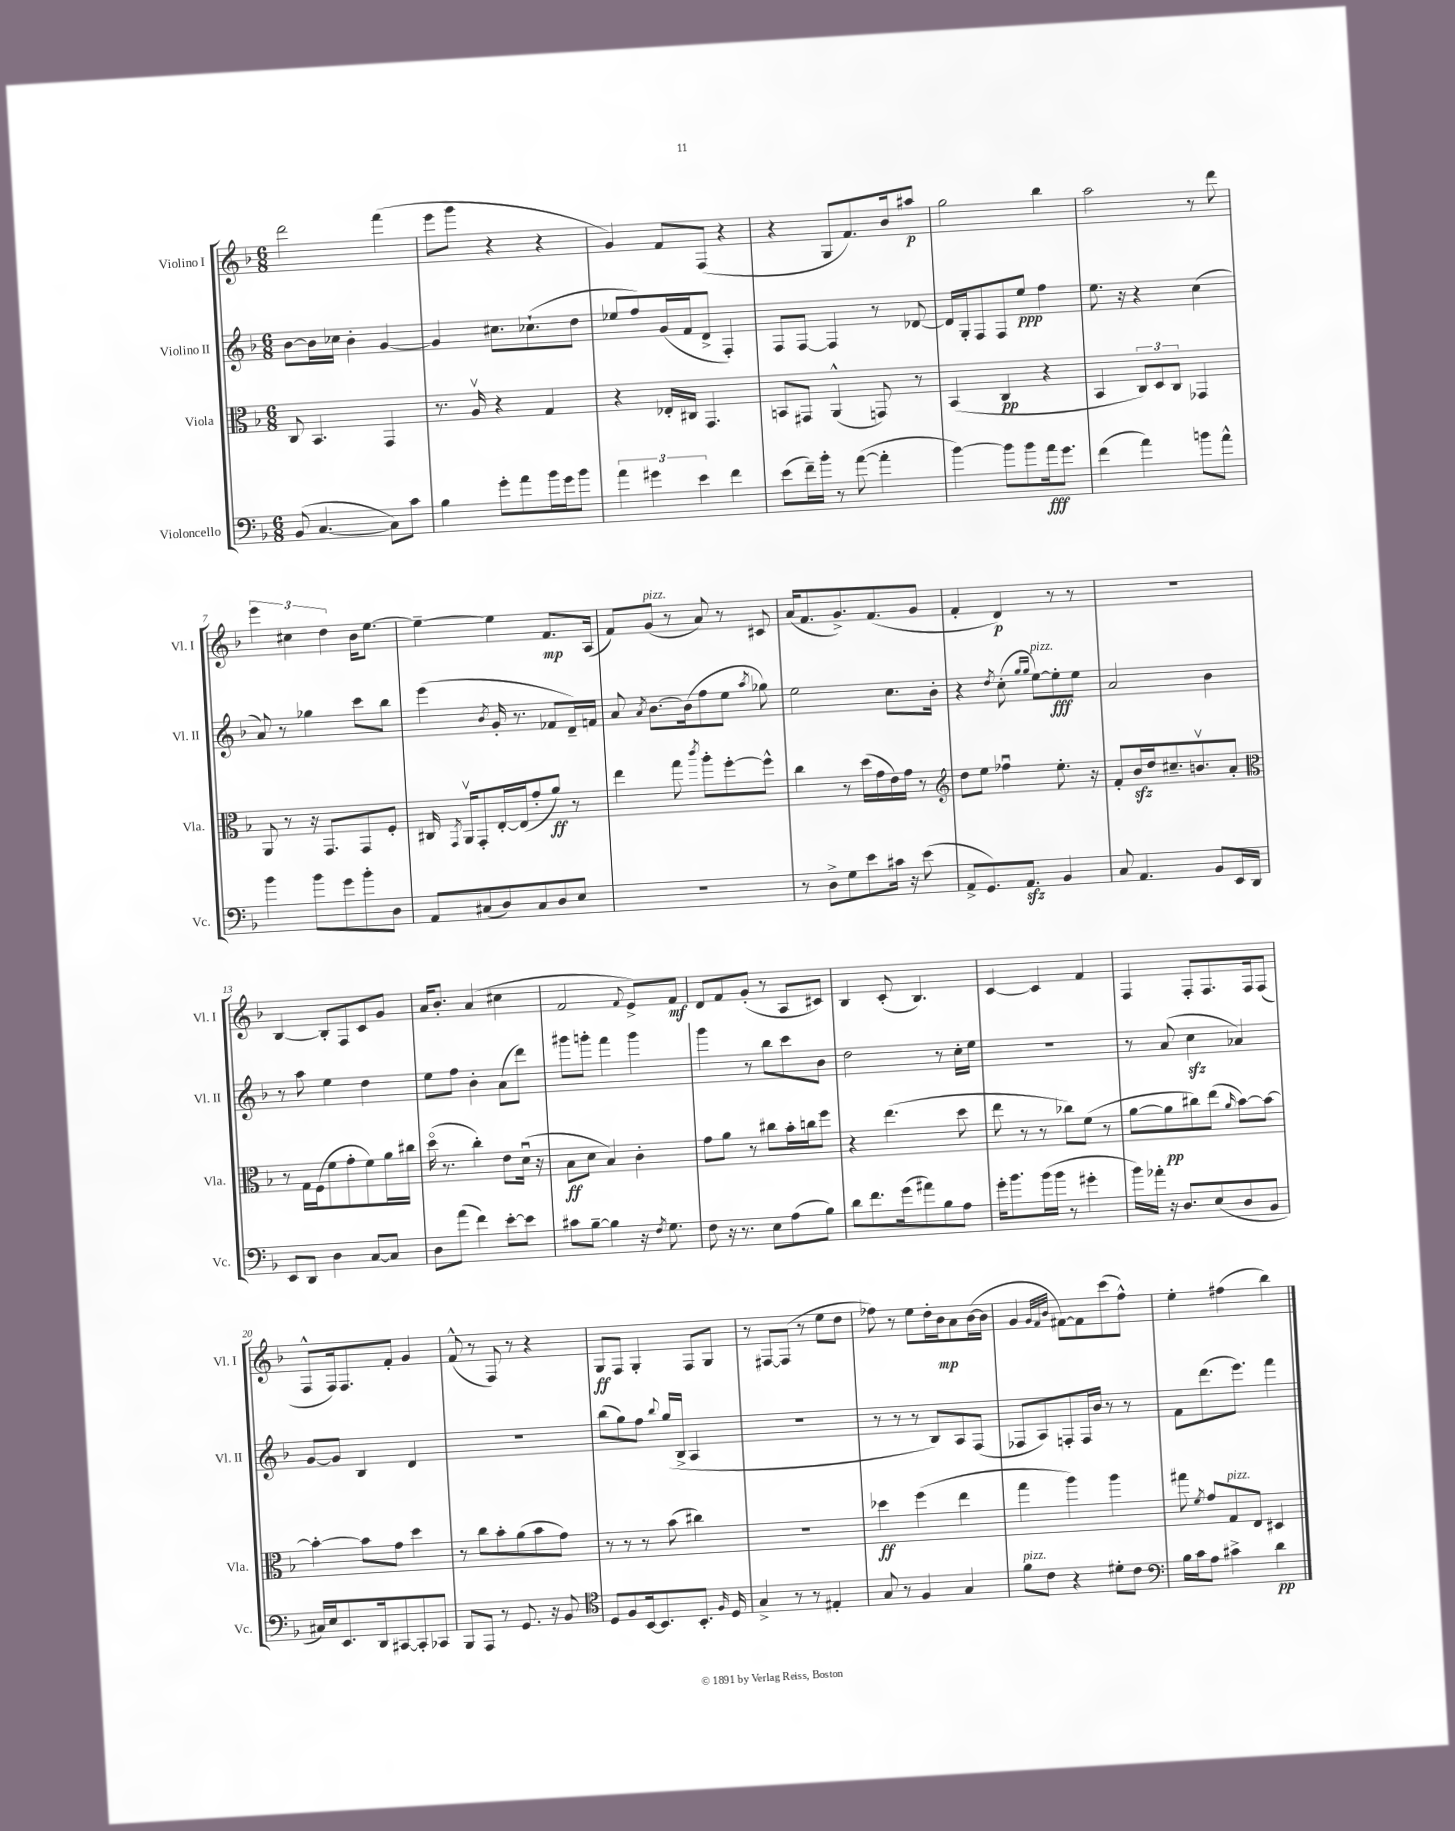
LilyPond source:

<<
\new StaffGroup <<
\new Staff = "s0" \with { instrumentName = "Violino I" shortInstrumentName = "Vl. I" } {
    \clef treble \key f \major \numericTimeSignature \time 6/8
    \autoBeamOff d'''2 f'''4( |
    e'''8[ g'''8] r4 r4 |
    g'4) f'8[ f8]( r4 |
    r4 g8[ f'8.) bes'16 ais''8]\p |
    g''2 bes''4 |
    a''2 r8 d'''8 |
    \tuplet 3/2 { e'''4 cis''4 d''4 } bes'16[ e''8.]~ |
    e''4~-- e''4 f'8.[\mp a16]( |
    f'8[) g'8]^\markup { \italic "pizz." }( r8 a'8) r8 cis'8 |
    a'16[( f'8. g'8.->) f'8.( g'8] |
    f'4-. d'4\p) r8 r8 |
    r2. |
    bes4~ bes8[-. f8 c'8 g'8] |
    a'16[ bes'8.]-. a'4( cis''4 |
    f'2 \appoggiatura { f'8 } e'8[->) f'8]\mf |
    d'8[ f'8 g'8]-.( r8 a8[ cis'8]) |
    bes4 c'8-.( bes4.) |
    c'4~ c'4 f'4 |
    f4 f8[-. f8. f16 f8]( |
    f8[-^ f16) f8. f'8]-. g'4 |
    f'8-^( r8 f8) r8 r4 |
    g8[\ff f8] g4-. f8[ g8] |
    r8 fis8[~ fis8]( r8 e''8[ d''8] |
    fes''8) r8 e''8[ d''16-. bes'16\mp a'8 bes'16~( bes'16] |
    g'4 \grace { g'32[ f'32 bes'32] } fis'8[~) fis'8 c'''8( f''8]-^) |
    e''4-. fis''4( bes''4) \bar "|." |
}
\new Staff = "s1" \with { instrumentName = "Violino II" shortInstrumentName = "Vl. II" } {
    \clef treble \key f \major \numericTimeSignature \time 6/8
    \autoBeamOff bes'8[~ bes'16 ces''16] bes'4-. g'4~ |
    g'4 cis''8.[ ces''8.-!( d''8] |
    ees''8[ f''8) g'16( f'16 d'8]-> f4-.) |
    f8[ f8]~ f4 r8 des'8~ |
    des'16[ g16-. f8 f8 e''8]\ppp f''4 |
    e''8. r16 r4 c''4( |
    a'8) r8 ges''4 c'''8[ bes''8] |
    e'''4( \acciaccatura { bes'8 } g'16-. r8. fes'8[ d'16--) f'16] |
    a'8 \acciaccatura { a'8 } bes'8.[~ bes'16( f''8 e''8] \acciaccatura { a''8 } ges''8) |
    e''2 c''8.[ bes'16]-. |
    r4 \acciaccatura { d''8 } c''8-.( \grace { g''16[ g''16] } e''8[~^\markup { \italic "pizz." }) e''8-.\fff e''8] |
    a'2 bes'4 |
    r8 a''8 e''4 d''4 |
    e''8[ f''8] bes'4-. a'8[( d'''8]) |
    gis'''8[ g'''8]-. f'''4 g'''4 |
    g'''4 r8 bes''8[ c'''8 bes'8] |
    d''2 r8 c''16[-. e''16] |
    R2. |
    r8 a'8( c''4\sfz aes'4) |
    g'8[~ g'8] bes4 d'4 |
    R2. |
    bes''8[( g''8) f''8] \appoggiatura { bes''8 } g''16[( bes16]-> a4 |
    R2. |
    r8 r8 r8 bes8[) a8 f8]( |
    fes8[ a8) f8-. f16 bes'16] r8 r8 |
    f'8[ d'''8.( e'''8.]) f'''4 \bar "|." |
}
\new Staff = "s2" \with { instrumentName = "Viola" shortInstrumentName = "Vla." } {
    \clef alto \key f \major \numericTimeSignature \time 6/8
    \autoBeamOff c8 bes,4. g,4 |
    r8. a16\upbow r4 g4 |
    r4 ees16[-. cis16] g,4. |
    b,8[ gis,8] a,4-^( g,8) r8 |
    bes,4( c4\pp r4 |
    bes,4 \tuplet 3/2 { c8[) d8 c8] } ges,4 |
    a,8 r8 r16 g,8.[ g,8 f8]-. |
    cis16 \acciaccatura { g,8 } a,16[\upbow g,8-. e16~-. e16( g'8-. a'8]\ff) r8 |
    e''4 g''8 \acciaccatura { c'''8 } a''8[-. f''8~-. f''8]-^ |
    c''4 r8 d''16[( g'16 e'16) g'16] r8 |
    \clef treble d''8[ e''8] fes''4\downbow e''8.-. r16 |
    f'8[-. bes'16\sfz d''16 cis''8.-- b'8.\upbow a'8]-. |
    \clef alto r8 g16[ f16( f'8 g'8-. f'8) a'16 cis''16] |
    d''16\flageolet( r8. c''4-.) e'8[ d'16]\downbow( r16 |
    bes8[\ff d'8] bes4) c'4-. |
    g'8[ a'8] r8 cis''8[ bes'16-. c''16 f''8] |
    r4 e''4.( d''8 |
    e''8 r8 r8 ces''8[) f'8]( r8 |
    a'8[~ a'8\pp cis''8) e''8]( \grace { a'16 } bes'8[~) bes'8]~ |
    bes'4~-. bes'8[ g'8] d''4 |
    r8 c''8[ bes'8-. a'8( bes'8 g'8]) |
    r8 r8 r8 bes'8( cis''4) |
    R2. |
    des''4\ff f''4( e''4 |
    g''4 a''4) a''4 |
    gis''8 \acciaccatura { f'8 } g'8[ g8^\markup { \italic "pizz." } e8] dis4 \bar "|." |
}
\new Staff = "s3" \with { instrumentName = "Violoncello" shortInstrumentName = "Vc." } {
    \clef bass \key f \major \numericTimeSignature \time 6/8
    \autoBeamOff bes,8( c4.~ c8[) c'8] |
    bes4 g'8[-. a'8 bes'16 g'16 bes'8] |
    \tuplet 3/2 { a'4 gis'4 e'4 } f'4 |
    e'8[( f'16--) bes'16]-. r8 a'8~( a'4-. |
    bes'4~) bes'8[ bes'8 a'16\fff g'8.] |
    f'4( a'4) b'8[ a'8]-^ |
    bes'4 bes'8[ g'8 bes'8-. d8] |
    a,8[ cis8( d8) cis8 d8 e8] |
    R2. |
    r8 d8[-> g8 e'8 cis'16] r16 e'8( |
    a,8[-> g,8.) a,8.]\sfz bes,4 |
    c8 a,4. bes,8[ e,16 d,16] |
    e,8[ d,8] d4 c8[~ c8] |
    d8[ a'8]( f'4) e'8[~-. e'8] |
    cis'8[ bes8]~-- bes4 r16 \acciaccatura { f8 } g8. |
    f8 r16 r8. e8[ a8( bes8]) |
    d'8[ f'8. g'16( ais'8) bes8 a8] |
    g'16[-. bes'8. bes'16( bes'16] r8 gis'4-. |
    bes'16[) aes'16]-. r16 d8.[ e8( d8 bes,8] |
    cis16[) e16 e,8. d,16 cis,8~ cis,8-. ces,8] |
    bes,,8[ a,,8] r8 g,8. r16 bes,8 |
    \clef tenor d8[ f8 bes,16~ bes,8. bes,8.]-. \grace { f16 } d16 |
    g4-> r8 r8 eis4-. |
    g8 r8 f4 g4 |
    f'8[^\markup { \italic "pizz." } c'8] r4 dis'8[-. c'8] |
    \clef bass bes16[ c'16 a8] cis'4-> d'4\pp \bar "|." |
}
>>
>>
